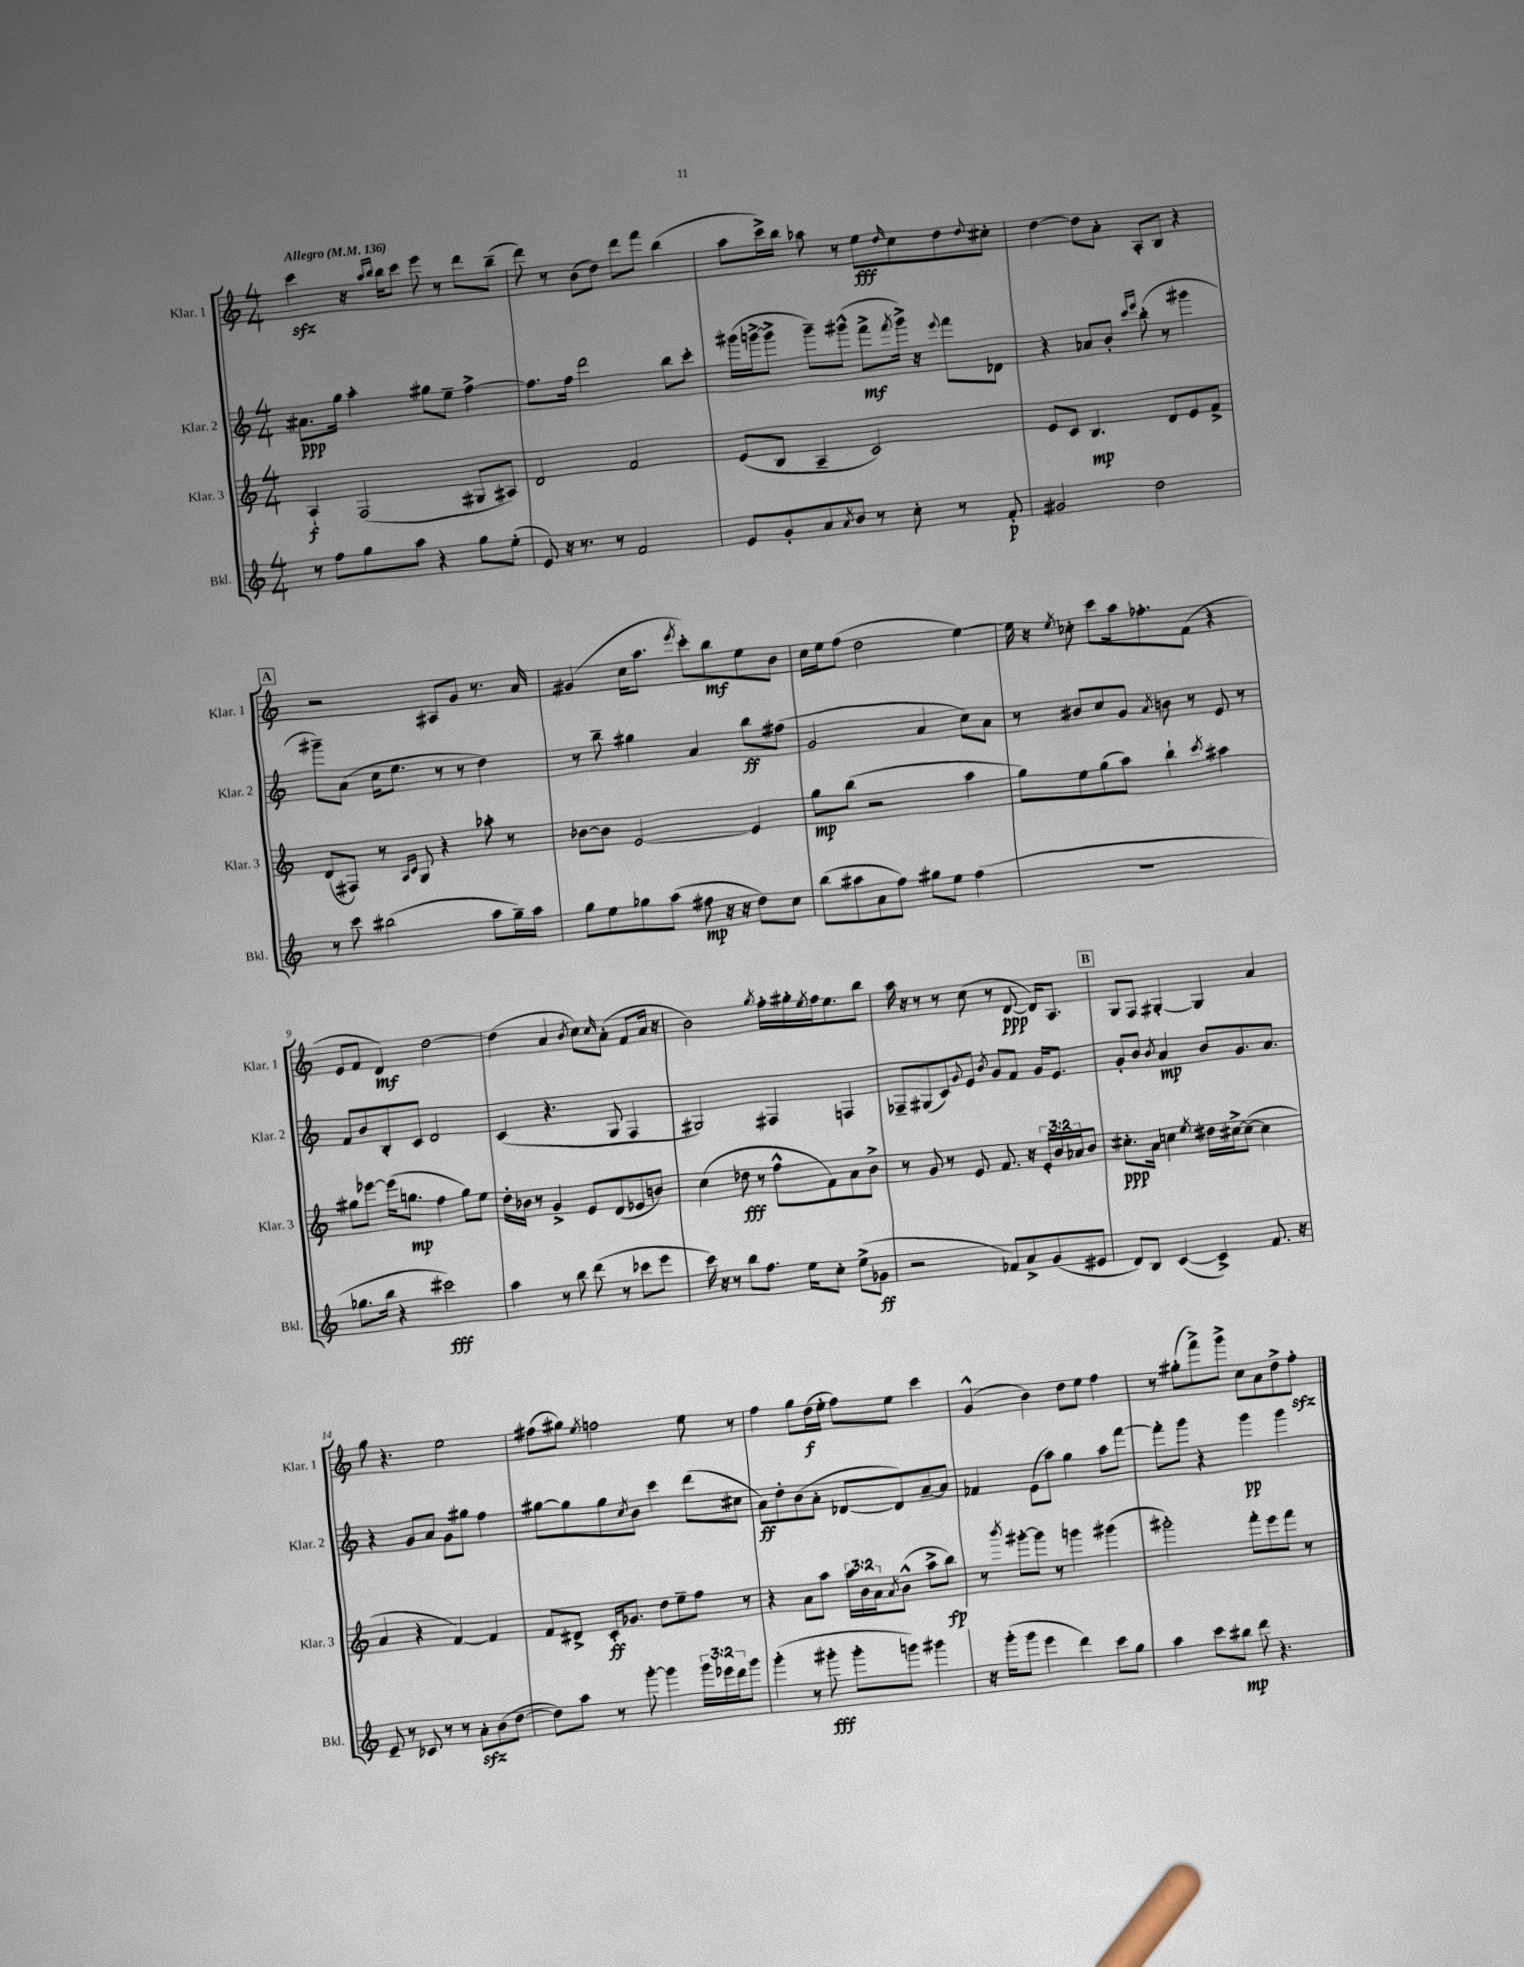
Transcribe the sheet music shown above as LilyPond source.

<<
\new StaffGroup <<
\new Staff = "s0" \with { instrumentName = "Klar. 1" shortInstrumentName = "Klar. 1" } {
    \clef treble \key c \major \numericTimeSignature \time 4/4 \tempo "Allegro" 4 = 136
    c'''4\sfz r16 \grace { a''16 b''16 } b''16 c'''8 e'''8 r8 d'''8 b''8--( |
    d'''8) r8 b'8( d''8) d'''8 f'''8 b''4( |
    a''8 c'''16->) b''16 aes''8 r8 e''8\fff \grace { d''16 } c''8 d''8 \appoggiatura { d''8 } cis''8-. |
    d''4~ d''8 a'8-. a8-. b8 r4 |
    \mark \markup { \box "A" } r2 ais8 g'8 r8. a'16 |
    gis'4( c''16 a''8. \acciaccatura { e'''8 } c'''8-.) b''8\mf e''8 b'8 |
    c''16 e''16 f''8( d''2 e''4~) |
    e''16 r16 \acciaccatura { e''8 } ces''8-. c'''8 a''16 fes''8.-. f'8( r4 |
    e'8 f'8 d'4\mf) d''2~ |
    d''4( a'4 \acciaccatura { b'8 } c''8) \grace { c''16 } a'8-.( f'8 a'16 r16 |
    b'2) \acciaccatura { g''8 } f''16-. gis''16-. \acciaccatura { e''8 } f''16 e''8. b''8 |
    a''16 r16 r8 r8 c''8( r8 d'8~\ppp d'16) a8. |
    \mark \markup { \box "B" } g8 f8 gis4~-. gis4 a'4 |
    g''8 r4. e''2 |
    fis''8( gis''8) \acciaccatura { e''8 } f''2 e''8 r8 |
    f''4 g''8 d''16\f( e''16-. f''8) e''8 c'''4 |
    g'4-^( b'4) d''8 e''8 f''4 |
    r8 gis''8-.( f'''8->) g'''8-> c''8 a'8 d''8-> f''8-.\sfz \bar "|." |
}
\new Staff = "s1" \with { instrumentName = "Klar. 2" shortInstrumentName = "Klar. 2" } {
    \clef treble \key c \major \numericTimeSignature \time 4/4
    ais'8.\ppp g''16 a''4-. gis''8 e''8-- f''4~-> |
    f''8. f''16 d'''2 b''8 c'''8-. |
    gis'''16( g'''16~-> g'''8-> g'''8--) gis'''8-^( f'''8->\mf \acciaccatura { f'''8 } gis'''16->) r16 \appoggiatura { e'''8 } f'''8 des'8 |
    r4 aes'8 b'8-. \grace { c'''16 e'''16 } b''8-.( r8 gis'''4 |
    \mark \markup { \box "A" } gis'''8--) a'8( c''16 e''8. r8 r8 d''4) |
    r8 b''8-- gis''4 a'4 b''8\ff fis''8( |
    g'2 a'4 c''8) a'8 |
    r8 bis'8 c''8 g'8 \acciaccatura { a'8 } b'8 r8 e'8 r8 |
    f'8 b'8 b8-. c'8 d'2 |
    c'4( r4. g8 f4 |
    gis2) fis4 f4 |
    fes8-- gis8( c'8) \appoggiatura { g'8 } e'8 \acciaccatura { b'8 } g'8 f'8 g'16 e'8. |
    \mark \markup { \box "B" } g'8-. b'8 \acciaccatura { b'8 } a'4\mp b'8 g'8. a'8. |
    r4 g'8 a'8 g'8 gis''8 f''4 |
    gis''8~ gis''8 gis''8 \acciaccatura { c''8 } b'8 c'''4 d'''8( cis''8 |
    a'8\ff) d''8-. b'8( a'8-. des'8~ des'8) a'8~-- a'8 |
    fes'4 e'8( a''8) g''4 a''8 f'''8~ |
    f'''8-. g'''8 r4 g'''4\pp g'''4 \bar "|." |
}
\new Staff = "s2" \with { instrumentName = "Klar. 3" shortInstrumentName = "Klar. 3" } {
    \clef treble \key c \major \numericTimeSignature \time 4/4 \override Staff.TupletNumber.text = #tuplet-number::calc-fraction-text
    a4-!\f f2( gis8 ais8) |
    d'2 f'2 |
    e'8( b8 a4-- c'2) |
    e'8 c'8 b4.\mp d'8 e'8 f'8-> |
    \mark \markup { \box "A" } d'8( fis8) r8 \grace { a16 c'16 } g8 r4 aes''8-. r8 |
    bes'8~ bes'8 e'2~ e'4 |
    g''8\mp b''8( r2 a''4 |
    g''8) e''8 g''8( a''8) b''4-! \acciaccatura { c'''8 } ais''4 |
    gis''8 ees'''8~ ees'''16( g''8.\mp f''4 g''8) e''8 |
    d''16-. bes'16 r8 g'4-> e'8 d'8( ees'8 b'8) |
    c''4( des''8\fff r8 f''8-^ f'8) a'8 b'8-> |
    r8 g'8 r8 e'8 f'8. r16 \tuplet 3/2 { e'16-. b'16 aes'16 } b'8 |
    \mark \markup { \box "B" } cis''8.-.\ppp a'16 c''4 \acciaccatura { e''8 } dis''16 cis''16~-> cis''8~( cis''4 |
    a'4 r4 f'4~) f'4 |
    f'8 dis'8-> c'16-.\ff ges'8. d''8 e''8-- f''8 r8 |
    r4 a'8 a''8 \tuplet 3/2 { a''16 b'16 a'16 } \acciaccatura { a'8 } b'8-^( a''8-> b''8\fp) |
    r8 \acciaccatura { b'''8 } gis'''8~-. gis'''8 r8 g'''4 gis'''4( |
    gis'''2-.) f'''8-. e'''8 f'''8 r8 \bar "|." |
}
\new Staff = "s3" \with { instrumentName = "Bkl." shortInstrumentName = "Bkl." } {
    \clef treble \key c \major \numericTimeSignature \time 4/4 \override Staff.TupletNumber.text = #tuplet-number::calc-fraction-text
    r8 f''8 g''8 a''8 r4 g''8 e''8-.( |
    e'8) r16 r8. r8 f'2 |
    e'8 g'8-. a'8 \acciaccatura { a'8 } b'8 r8 c''8-. r8 f'8-.\p |
    gis'2 d''2 |
    \mark \markup { \box "A" } r8 c'''8 bis''2( a''8 g''16--) a''16 |
    g''8 e''8 ges''8 a''8( fis''8\mp r16 r16 d''8) c''8 |
    b''8( ais''8 a'8 f''8) gis''8 e''8 f''4( |
    R1 |
    ges''8. b''16 r4 cis'''2\fff) |
    a''4 r8 b''8 d'''8( r8 ces'''8 e'''8 |
    c'''16) r16 r8 b''8 f''8. e''16 c''8-. e''8->( ges'8\ff |
    r2 fes'8) a'8-> g'8( eis'8 |
    \mark \markup { \box "B" } d'8) b8 c'4~( c'4->) f'8. r16 |
    e'8-- r8 ces'8 r8 r8 a'8-.\sfz b'8( d''8~ |
    d''8) a''8 r8 g'''8~-. g'''4 \tuplet 3/2 { g'''16 ees'''16 d'''16 } g'''8 |
    g'''4-.( r8 gis'''8-.\fff gis'''8-. g'''8) gis'''4 |
    r16 g'''16-.( g'''8 e'''4 d'''4) c'''8 g''8 |
    a''4 c'''8 bis''8\mp d'''8 r4. \bar "|." |
}
>>
>>
